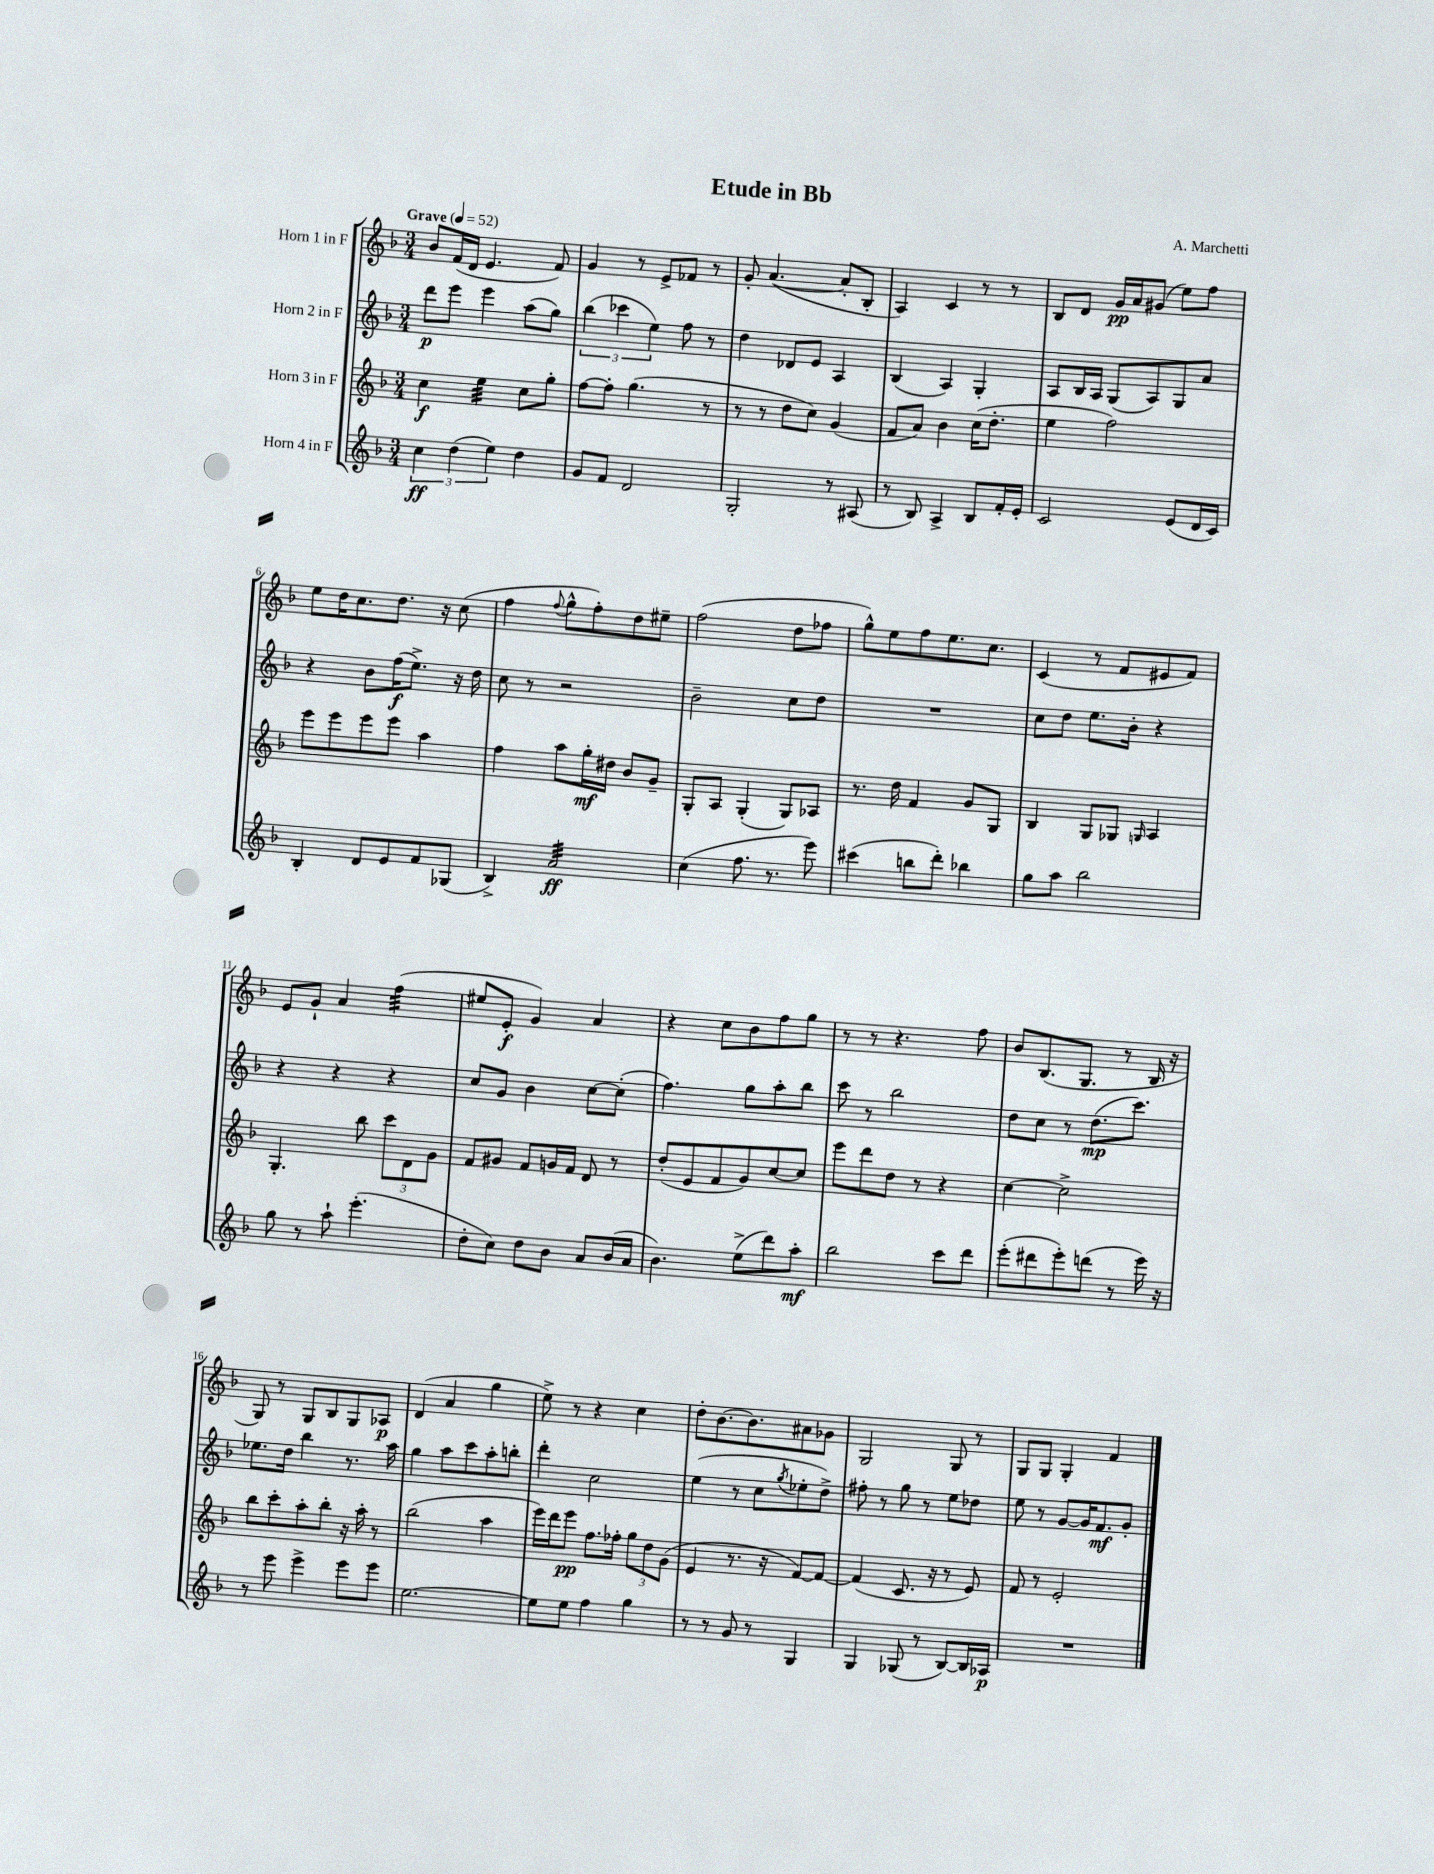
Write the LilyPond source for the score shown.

\header { title = "Etude in Bb" composer = "A. Marchetti" }
<<
\new StaffGroup <<
\new Staff = "s0" \with { instrumentName = "Horn 1 in F" } {
    \clef treble \key f \major \numericTimeSignature \time 3/4 \tempo "Grave" 4 = 52
    bes'8 f'16( d'16 e'4. f'8) |
    g'4 r8 e'8-> fes'8 r8 |
    g'8-. a'4.~( a'8-. bes8-. |
    a4) c'4 r8 r8 |
    bes8 d'8 g'16\pp a'16 gis'8( e''8) f''8 |
    e''8 d''16 c''8. d''8. r16 c''8( |
    f''4 \appoggiatura { f''8 } g''8-^ f''8-.) d''8 eis''8-- |
    f''2( d''8 fes''8 |
    g''8-^) e''8 f''8 e''8. c''8. |
    c'4( r8 f'8 eis'8 f'8) |
    e'8 g'8-! a'4 f''4:32( |
    eis''8 e'8-.\f g'4) a'4 |
    r4 c''8 bes'8 f''8 g''8 |
    r8 r8 r4. f''8 |
    bes'8 bes8.( g8. r8 bes16 r16 |
    g8) r8 g8 bes8 g8 aes8\p |
    d'4( a'4 g''4 |
    e''8->) r8 r4 c''4 |
    d''8-. bes'8.~ bes'8. ais'8 ges'8 |
    g2 g8 r8 |
    g8 g8 g4-. f'4 \bar "|." |
}
\new Staff = "s1" \with { instrumentName = "Horn 2 in F" } {
    \clef treble \key f \major \numericTimeSignature \time 3/4
    d'''8\p e'''8 e'''4 a''8( g''8) |
    \tuplet 3/2 { bes''4( ces'''4 e''4) } f''8 r8 |
    d''4 des'8 e'8 a4 |
    bes4( a4) g4-. |
    a8 bes16 a16 g8( a8) g8 a'8 |
    r4 bes'8 f''16\f( e''8.->) r16 d''16 |
    c''8 r8 r2 |
    bes'2-- c''8 d''8 |
    R2. |
    c''8 d''8 e''8. bes'16-. r4 |
    r4 r4 r4 |
    c''8 g'8 bes'4 c''8~ c''8-.( |
    f''4.) g''8 a''8-. bes''8 |
    c'''8 r8 bes''2 |
    d''8 c''8 r8 d''8.\mp( c'''8.) |
    ees''8. d''16 bes''4 r8. a''16 |
    g''4 a''8 c'''8 a''8-. b''8-. |
    d'''4-. c''2 |
    e''4( r8 c''8 \acciaccatura { g''8 } ees''8-. d''8->) |
    fis''8-. r8 g''8 r8 e''8 des''8 |
    e''8 r8 g'8~ g'16 f'8.\mf g'8-. \bar "|." |
}
\new Staff = "s2" \with { instrumentName = "Horn 3 in F" } {
    \clef treble \key f \major \numericTimeSignature \time 3/4
    c''4\f e''4:32 c''8 g''8-. |
    f''8~ f''8-. g''4.( r8 |
    r8 r8 d''8 c''8) g'4( |
    f'8 a'8) bes'4 c''16( d''8.-. |
    e''4 f''2) |
    e'''8 e'''8 e'''8 e'''8 a''4 |
    f''4 a''8 g''16-.\mf dis''16 bes'8 g'8-- |
    g8-. a8 g4-.( g8) aes8 |
    r8. d''16 f'4 g'8 g8 |
    bes4 g8 ges8 \grace { g16 } a4 |
    g4.-. bes''8 \tuplet 3/2 { c'''8 d'8 g'8 } |
    f'8 gis'8 f'8 g'16 f'16 d'8 r8 |
    d''8-.( e'8 f'8 g'8) c''8~ c''8 |
    e'''8 d'''8 d''8 r8 r4 |
    c''4~ c''2-> |
    bes''8 c'''8-. a''8-. bes''8-. r16 a''16-. r8 |
    bes''2( a''4 |
    e'''16) d'''16 e'''8\pp f''8. fes''16-. \tuplet 3/2 { g''8 d''8 g'8( } |
    e'4 r8. r16 f'8~) f'8~ |
    f'4( c'8. r16 r8 e'8) |
    f'8 r8 e'2-. \bar "|." |
}
\new Staff = "s3" \with { instrumentName = "Horn 4 in F" } {
    \clef treble \key f \major \numericTimeSignature \time 3/4
    \tuplet 3/2 { c''4\ff d''4( e''4) } d''4 |
    g'8 f'8 d'2 |
    g2-. r8 ais8( |
    r8 bes8) a4-> bes8 f'16-. e'16-. |
    c'2 e'8( d'16 c'16) |
    bes4-. d'8 e'8 f'8 ges8( |
    bes4->) a'2:32\ff |
    c''4( f''8. r8. e'''8) |
    cis'''4( b''8 d'''8-.) bes''4 |
    g''8 a''8 bes''2 |
    g''8 r8 a''8-! e'''4.-.( |
    d''8-. c''8) d''8 bes'8 a'8 bes'16( a'16 |
    bes'4.) e''8->( d'''8) a''8-.\mf |
    bes''2 c'''8 d'''8 |
    e'''8-.( dis'''8 e'''8-.) d'''8( r8 e'''16) r16 |
    r8 e'''8 e'''4-> e'''8 e'''8 |
    e''2.~ |
    e''8 e''8 f''4 g''4 |
    r8 r8 g'8 r8 g4 |
    g4 ges8( r8 bes8~) bes16 aes16\p |
    R2. \bar "|." |
}
>>
>>
